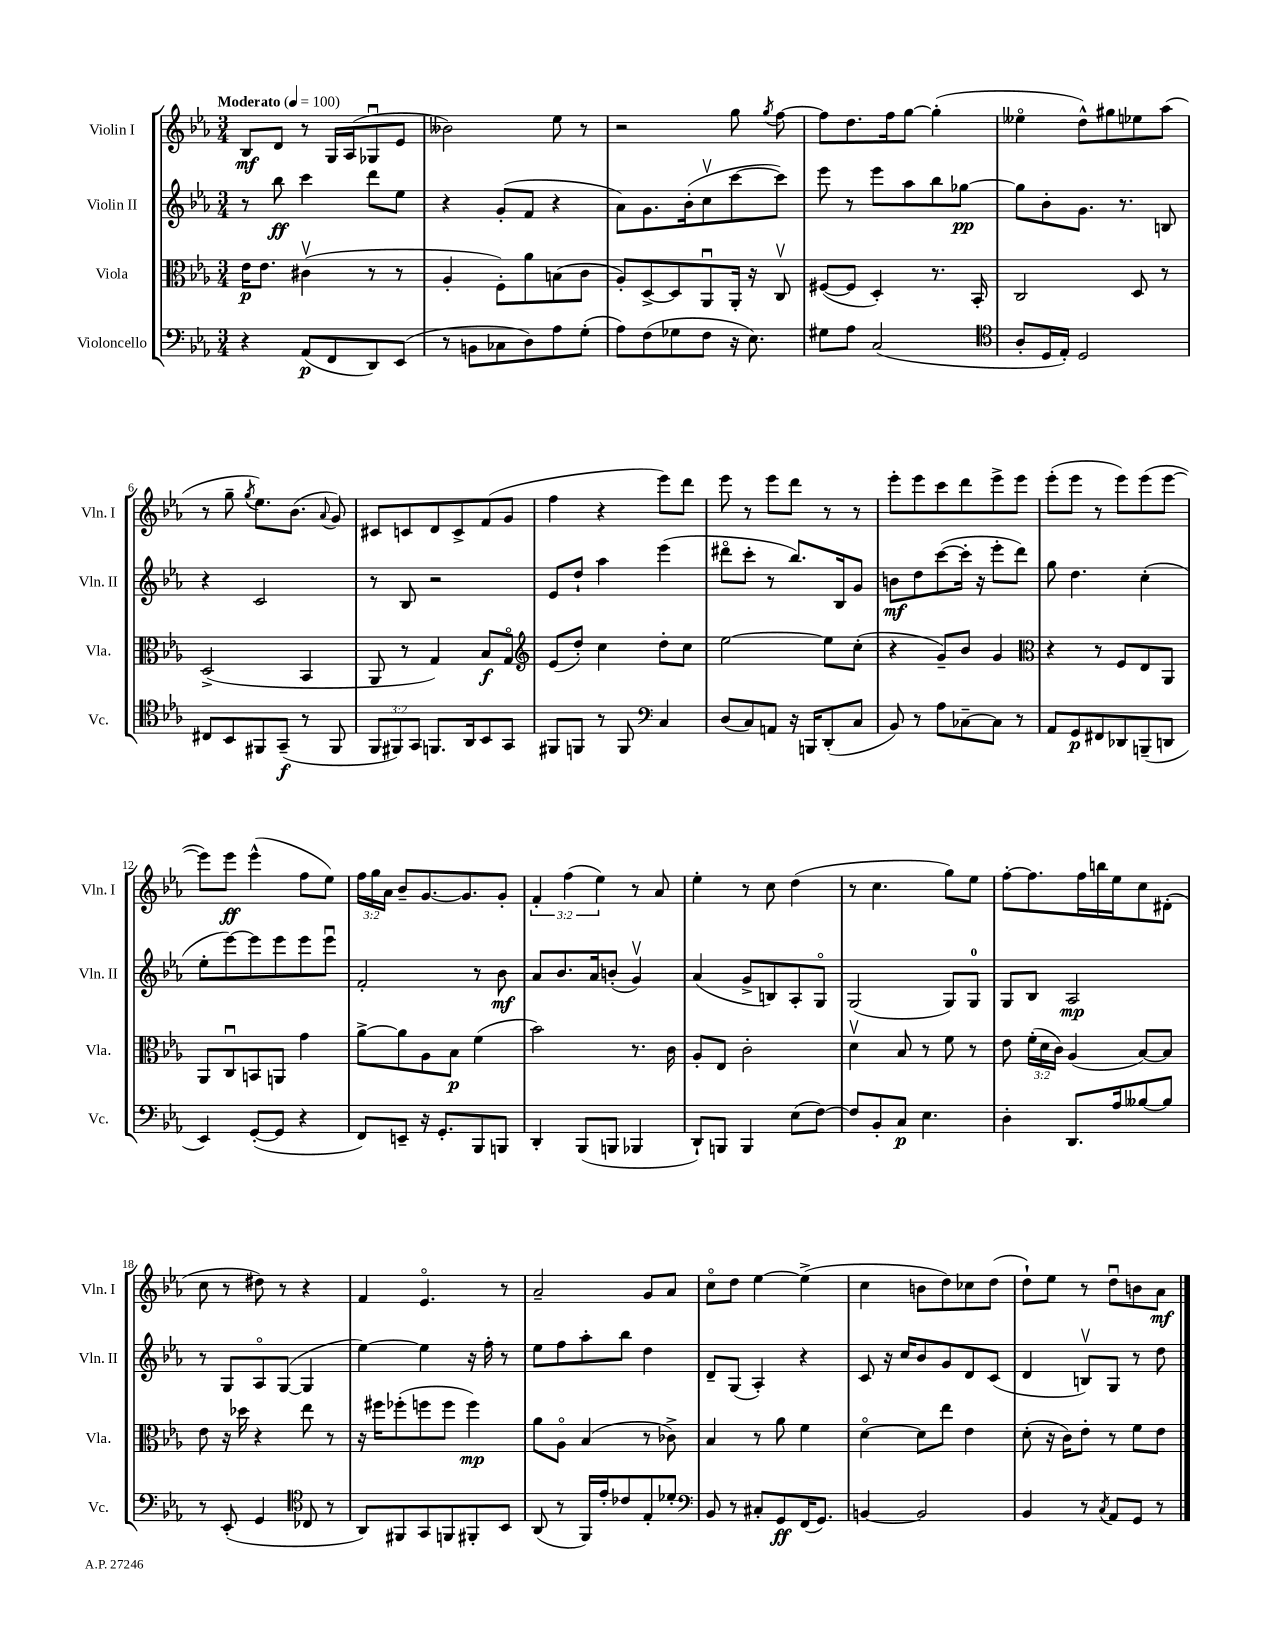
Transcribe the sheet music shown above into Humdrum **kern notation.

**kern	**kern	**kern	**kern
*staff4	*staff3	*staff2	*staff1
*clefF4	*clefC3	*clefG2	*clefG2
*k[b-e-a-]	*k[b-e-a-]	*k[b-e-a-]	*k[b-e-a-]
*M3/4	*M3/4	*M3/4	*M3/4
*MM100	*MM100	*MM100	*MM100
4r	16e-\LK	8r	8B-/L
.	8.e-\J	.	.
.	.	8bb-\	8d/J
(8AA-/L	(4c#v\	4ccc\	8r
8FF/	.	.	16G/LL
.	.	.	(16A-/J
8DD/)	8r	8ddd\L	8G-u/
(8EE-/J	8r	8ee-\J	8e-/J
=	=	=	=
8r	4A-'/	4r	2b--\)
8BB\L	.	.	.
8C-\	8F'\L)	(8g'/L	.
8D\)	8a-\	8f/J	.
8A-\	(8B\	4r	8ee-\
(8G'\J	8c\J	.	8r
=	=	=	=
8A-\L)	8A-'/L)	8a-\L)	2r
(8F\	[8D^/	8.g\	.
8G-\	8D/]	.	.
.	.	(16b-'\k	.
8F\J	8AA-u/	8ccv\	.
16r	16AA-'/Jk	[8ccc\	8gg\
8.E-\)	16r	.	.
.	.	.	8qgg/
.	8Cv/	8ccc\]J)	[8ff\
=	=	=	=
8G#\L	([8F#/L	8eee-\	8ff\]L
8A-\J	8F#/]J	8r	8.dd\
(2C/	4D'/)	8eee-\L	.
.	.	.	16ff\k
.	.	8aa-\	[8gg\J
.	8.r	8bb-\	(4gg'\]
.	.	[8gg-\J	.
.	16BB-'/	.	.
=	=	=	=
*clefC4	*	*	*
8A-'/L	2C/	8gg-\]L	4ee--o\
16D/L	.	8b-'\	.
16E-'/JJ)	.	.	.
2D/	.	8.g\J	8dd^^\L)
.	.	.	8gg#\
.	.	8.r	.
.	8D/	.	8ee-\
.	8r	8B/	(8aa-\J
=	=	=	=
8C#/L	(2D^/	4r	8r
8BB-/	.	.	8gg~\
.	.	.	8qgg/
8FF#/	.	2c/	8.ee-\L)
(8GG~/J	.	.	.
.	.	.	(8.b-\J
8r	4BB-/	.	.
.	.	.	8qqa-/
8FF#/	.	.	8g/)
=	=	=	=
12FF/L	8AA-/	8r	8c#/L
12FF#/)	.	.	.
.	8r	8B-/	8c/
12GG/J	.	.	.
8.FF/L	4G/)	2r	8d/
.	.	.	8c^/
16AA-/k	.	.	.
8BB-/	8B-/L	.	(8f/
8GG/J	8Go/J	.	8g/J
=	=	=	=
*	*clefG2	*	*
8FF#/L	(8e-/L	8e-/L	4ff\
8FF/J	8dd'/J)	8dd`/J	.
8r	4cc\	4aa-\	4r
8FF/	.	.	.
*clefF4	*	*	*
4C/	8dd'\L	(4eee-\	8eee-\L)
.	8cc\J	.	8ddd\J
=	=	=	=
(8D/L	[2ee-\	8ddd#o\L	8eee-\
8C/)	.	8ccc'\J	8r
8AA/J	.	8r	8eee-\L
16r	.	8.bb-/L)	8ddd\J
16BBB/LK	.	.	.
(8DD'/	8ee-\]L	.	8r
.	.	16B-/k	.
8C/J	(8cc'\J	8g/J	8r
=	=	=	=
8BB-/)	4r	8b\L	8eee-'\L
8r	.	8dd\	8eee-\
8A-\L	8g~/L)	([8ccc\	8ccc\
[8C-~\	8b-/J	16ccc'\]Jk	8ddd\
.	.	16r	.
8C-\]J	4g/	8eee-'\L	8eee-^\
8r	.	8ddd\J)	8eee-\J
=	=	=	=
*	*clefC3	*	*
8AA-/L	4r	8gg\	(8eee-'\L
8GG/	.	4.dd\	8eee-\J
8FF#/	8r	.	8r
8DD-/	8F/L	.	8eee-\L)
(8BBB~/	8E-/	(4cc'\	(8eee-\
8DD/J	8AA-/J	.	[8eee-\J
=	=	=	=
4EE-/)	8AA-/L	8ee-'\L	8eee-\]L)
.	8Cu/	[8eee-\)	8eee-\J
([8GG'/L	8BB/	8eee-\]	(4eee-^^\
8GG/]J	8AA/J	8eee-\	.
4r	4g\	8eee-\	8ff\L
.	.	8eee-u\J	8ee-\J)
=	=	=	=
8FF/L)	[8a-^\L	2f'/	24ff\LL
.	.	.	24gg\
.	.	.	24a-\JJ
8EE~/J	8a-\]	.	8b-~/L
16r	8A-\	.	[8.g/
8.GG'/L	.	.	.
.	8B-\J	.	.
.	.	.	8.g/]
8BBB-/	(4f\	8r	.
8BBB/J	.	8b-\	8g'/J
=	=	=	=
4DD'/	2b-\)	8a-/L	6f'/
.	.	8.b-/	.
.	.	.	(6ff\
(8BBB-/L	.	.	.
.	.	16a-/k	.
.	.	.	6ee-\)
8BBB/J	.	(8b'/J	.
4BBB-/	8.r	4gv/)	8r
.	.	.	8a-/
.	16c\	.	.
=	=	=	=
8DD`/L)	8A-'/L	(4a-/	4ee-'\
8BBB/J	8E-/J	.	.
4BBB/	2c'\	8g^/L	8r
.	.	8B/)	8cc\
(8E-\L	.	8A-'/	(4dd\
[8F\J)	.	8Go/J	.
=	=	=	=
8F/]L	4dv\	(2G/	8r
8BB-'/	.	.	4.cc\
8C/J	8B-/	.	.
4.E-\	8r	.	.
.	8f\	8G/L)	8gg\L)
.	8r	8G/J	8ee-\J
=	=	=	=
4D'\	8e-\	8G/L	[8ff'\L
.	(24f'\LL	8B-/J	8.ff\]
.	24d\	.	.
.	24c\JJ)	.	.
8.DD/L	(4A-/	2A-/	.
.	.	.	16ff\L
.	.	.	16bb\
16A-/k	.	.	16ee-\J
[8B--/	[8B-/L)	.	8cc\
8B--/]J	8B-/]J	.	(8d#'\J
=	=	=	=
8r	8e-\	8r	8cc\
(8EE-'/	16r	8G/L	8r
.	16dd-\	.	.
4GG/	4r	8A-o/	8dd#\)
.	.	([8G/J	8r
*clefC4	*	*	*
8C-/	8ee-\	4G/]	4r
8r	8r	.	.
=	=	=	=
8AA-/L)	16r	[4ee-\)	4f/
.	16ff#\LK	.	.
8FF#/	(8ff-'\	.	.
8GG/	8ff\	4ee-\]	4.e-o/
8FF/	8ff\J	.	.
8FF#'/	4ff\)	16r	.
.	.	16ff'\	.
8BB-/J	.	8r	8r
=	=	=	=
(8AA-/	8a-\L	8ee-\L	2a-~/
8r	8A-o\J	8ff\	.
16FF/LL)	(4B-/	8aa-'\	.
16e-'/J	.	.	.
8c-/	.	8bb-\J	.
8E-'/	8r	4dd\	8g/L
8d-'/J	8c-^\)	.	8a-/J
=	=	=	=
*clefF4	*	*	*
8BB-/	4B-/	8d~/L	8cco\L
8r	.	(8G/J	8dd\J
8C#'/L	8r	4A-'/)	[4ee-\
8GG/	8a-\	.	.
(16FF/K	4f\	4r	(4ee-^\]
8.GG/J)	.	.	.
=	=	=	=
[4BB/	[4do\	8c/	4cc\
.	.	16r	.
.	.	16cc/LK	.
2BB/]	8d\]L	8b-/	8b\L
.	8ee-\J	8g/	8dd\)
.	4e-\	8d/	8cc-\
.	.	(8c/J	(8dd\J
=	=	=	=
4BB-/	(8d'\	4d/	8dd`\L)
.	16r	.	8ee-\J
.	16c\LK)	.	.
8r	8e-'\J	8Bv/L)	8r
8qC/	.	.	.
8AA-/L	8r	8G/J	8ddu\L
8GG/J	8f\L	8r	8b\
8r	8e-\J	8dd\	8a-\J
==	==	==	==
*-	*-	*-	*-
